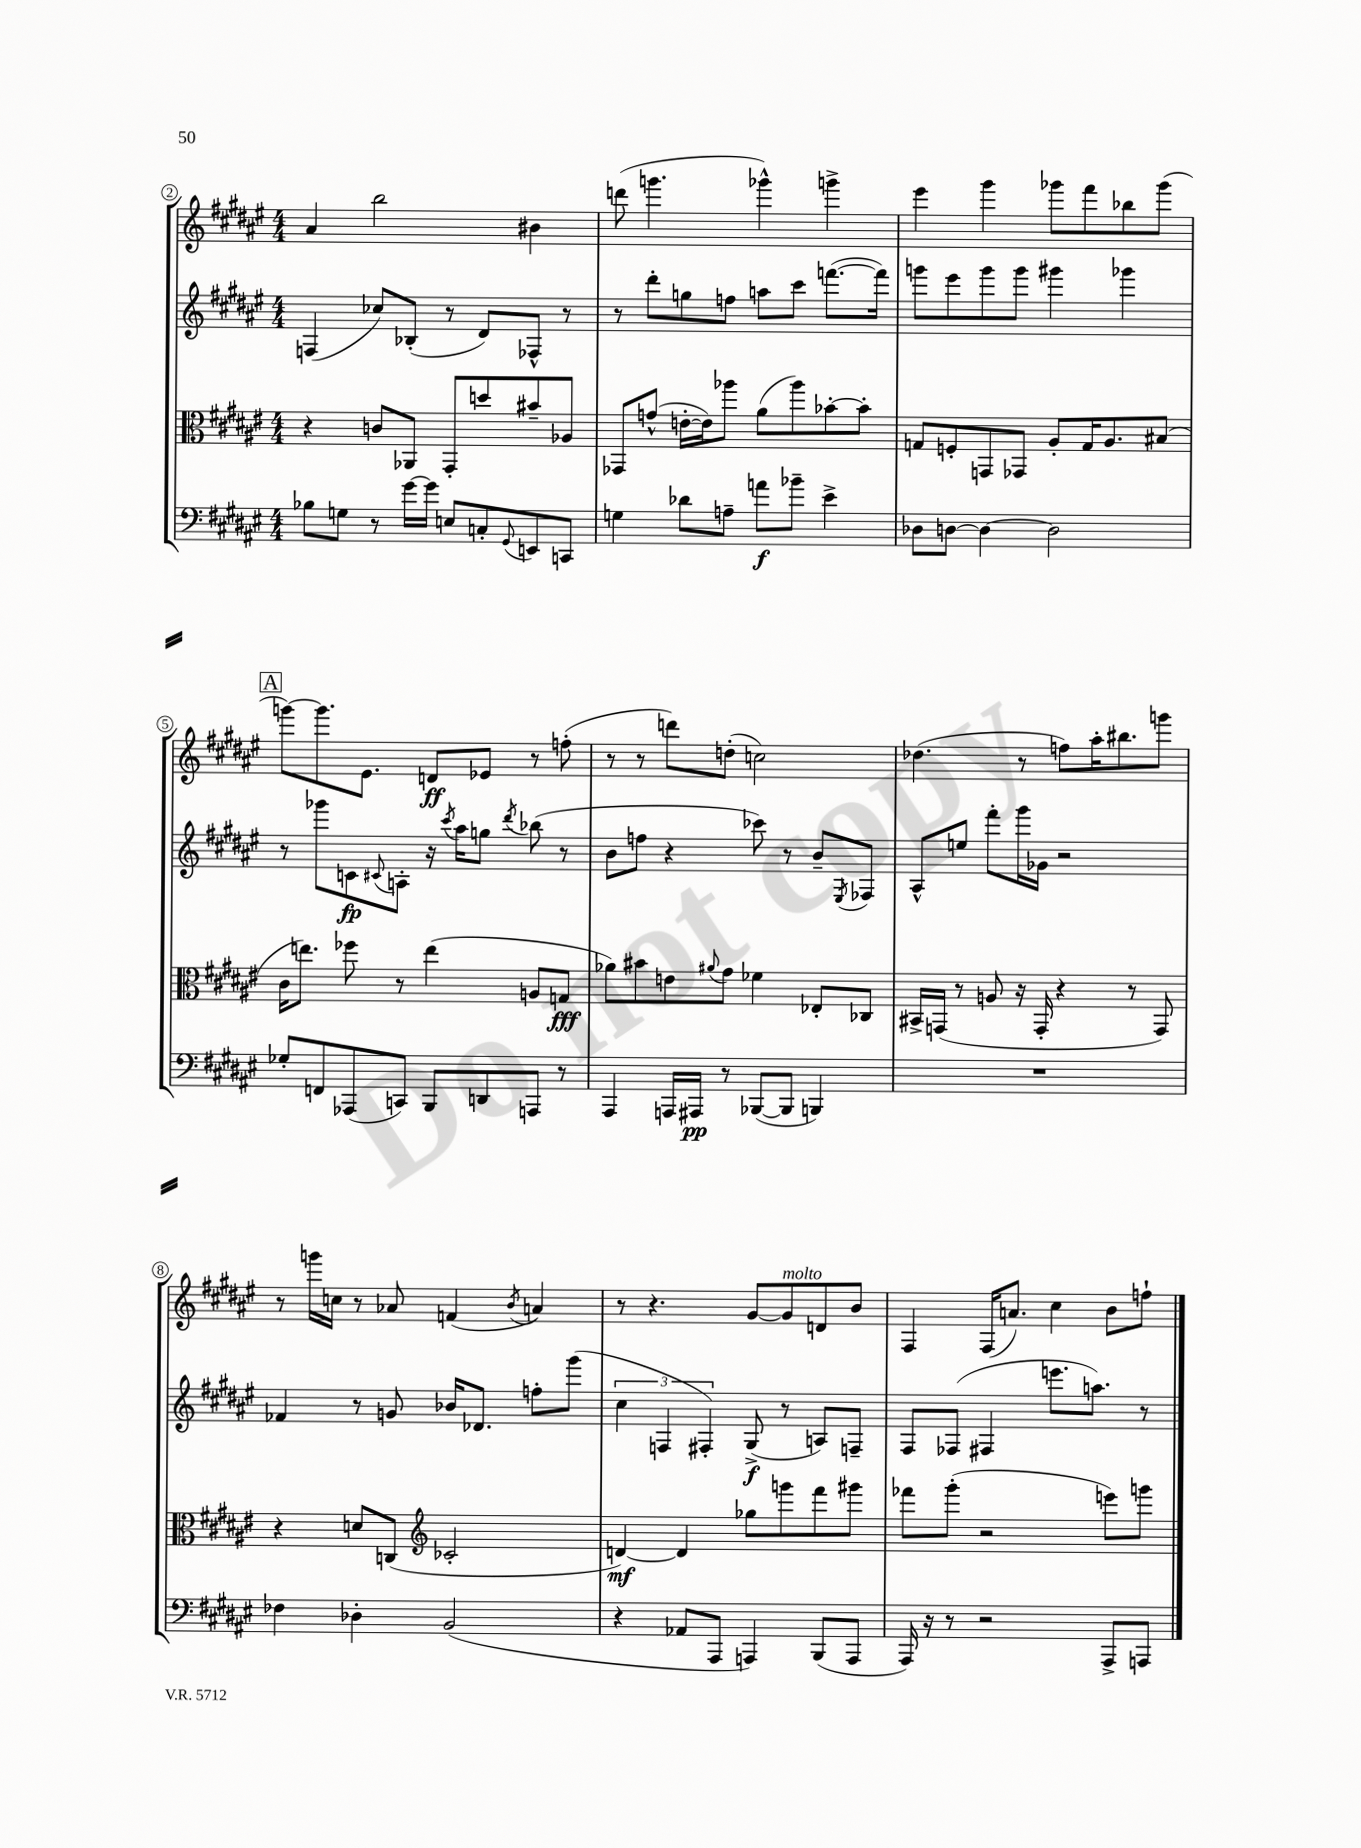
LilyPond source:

<<
\new StaffGroup <<
\new Staff = "s0" {
    \clef treble \key fis \major \numericTimeSignature \time 4/4
    ais'4 b''2 bis'4 |
    d'''8( g'''4. ges'''4-^) g'''4-> |
    eis'''4 gis'''4 ges'''8 fis'''8 bes''8 ges'''8( |
    \mark \markup { \box "A" } g'''8~) g'''8. eis'8. d'8\ff ees'8 r8 f''8-.( |
    r8 r8 d'''8) d''8-.( c''2) |
    des''4.( r8 f''8) ais''16-. bis''8. g'''8 |
    r8 g'''16 c''16 r8 aes'8 f'4( \acciaccatura { b'8 } a'4) |
    r8 r4. gis'8~ gis'8^\markup { \italic "molto" } d'8 b'8 |
    fis4 fis16( a'8.) cis''4 b'8 f''8-! \bar "|." |
}
\new Staff = "s1" {
    \clef treble \key fis \major \numericTimeSignature \time 4/4
    f4( ces''8) bes8-.( r8 dis'8) fes8-^ r8 |
    r8 dis'''8-. g''8 f''8 a''8 cis'''8 f'''8.~( f'''16) |
    g'''8 eis'''8 g'''8 g'''8 gis'''4 ges'''4 |
    \mark \markup { \box "A" } r8 ges'''8 c'8\fp \appoggiatura { cis'8 } a8-. r16 \acciaccatura { cis'''8 } ais''16 g''8 \acciaccatura { dis'''8 } bes''8( r8 |
    b'8 f''8 r4 ces'''8) r8 b'8-- \acciaccatura { eis8 } fes8 |
    ais8-^ e''8 fis'''8-. gis'''16 ges'16 r2 |
    fes'4 r8 g'8 bes'16 des'8. f''8-. gis'''8( |
    \tuplet 3/2 { cis''4 f4 fis4-.) } gis8->\f( r8 a8) f8-- |
    fis8 fes8( fis4 e'''8. a''8.) r8 \bar "|." |
}
\new Staff = "s2" {
    \clef alto \key fis \major \numericTimeSignature \time 4/4
    r4 c'8 aes,8 gis,8-. d''8 bis'8-- aes8 |
    ges,8 g'8-^( e'16~-. e'16) aes''8 ais'8( aes''8) bes'8~-. bes'8-. |
    g8 f8-. g,8 ges,8 ais8-. g16 ais8. bis8( |
    \mark \markup { \box "A" } cis'16 e''8.) fes''8 r8 e''4( a8 g8\fff |
    aes'8) bis'8 e'8 \appoggiatura { ais'8 } gis'8 fes'4 ees8-. ces8 |
    bis,16-> g,16( r8 a8 r16 g,16-. r4 r8 g,8) |
    r4 d'8 c8( \clef treble ces'2-. |
    d'4~\mf) d'4 ges''8 g'''8 fis'''8 gis'''8 |
    fes'''8 gis'''8-.( r2 e'''8) g'''8 \bar "|." |
}
\new Staff = "s3" {
    \clef bass \key fis \major \numericTimeSignature \time 4/4
    bes8 g8 r8 gis'16~ gis'16 e8 c8-. \appoggiatura { gis,8 } e,8 c,8 |
    g4 des'8 a8-- a'8\f bes'8-- eis'4-> |
    des8 d8~ d4~ d2 |
    \mark \markup { \box "A" } ges8-. f,8 aes,,8( c,8) b,,8 d,8 a,,8 r8 |
    ais,,4 a,,16 ais,,16\pp r8 bes,,8~( bes,,8 b,,4) |
    R1 |
    fes4 des4-. b,2( |
    r4 aes,8 ais,,8 a,,4) b,,8( a,,8 |
    ais,,16) r16 r8 r2 ais,,8-> a,,8 \bar "|." |
}
>>
>>
\layout { \context { \Score currentBarNumber = #2 \override BarNumber.stencil = #(make-stencil-circler 0.1 0.3 ly:text-interface::print) } }
